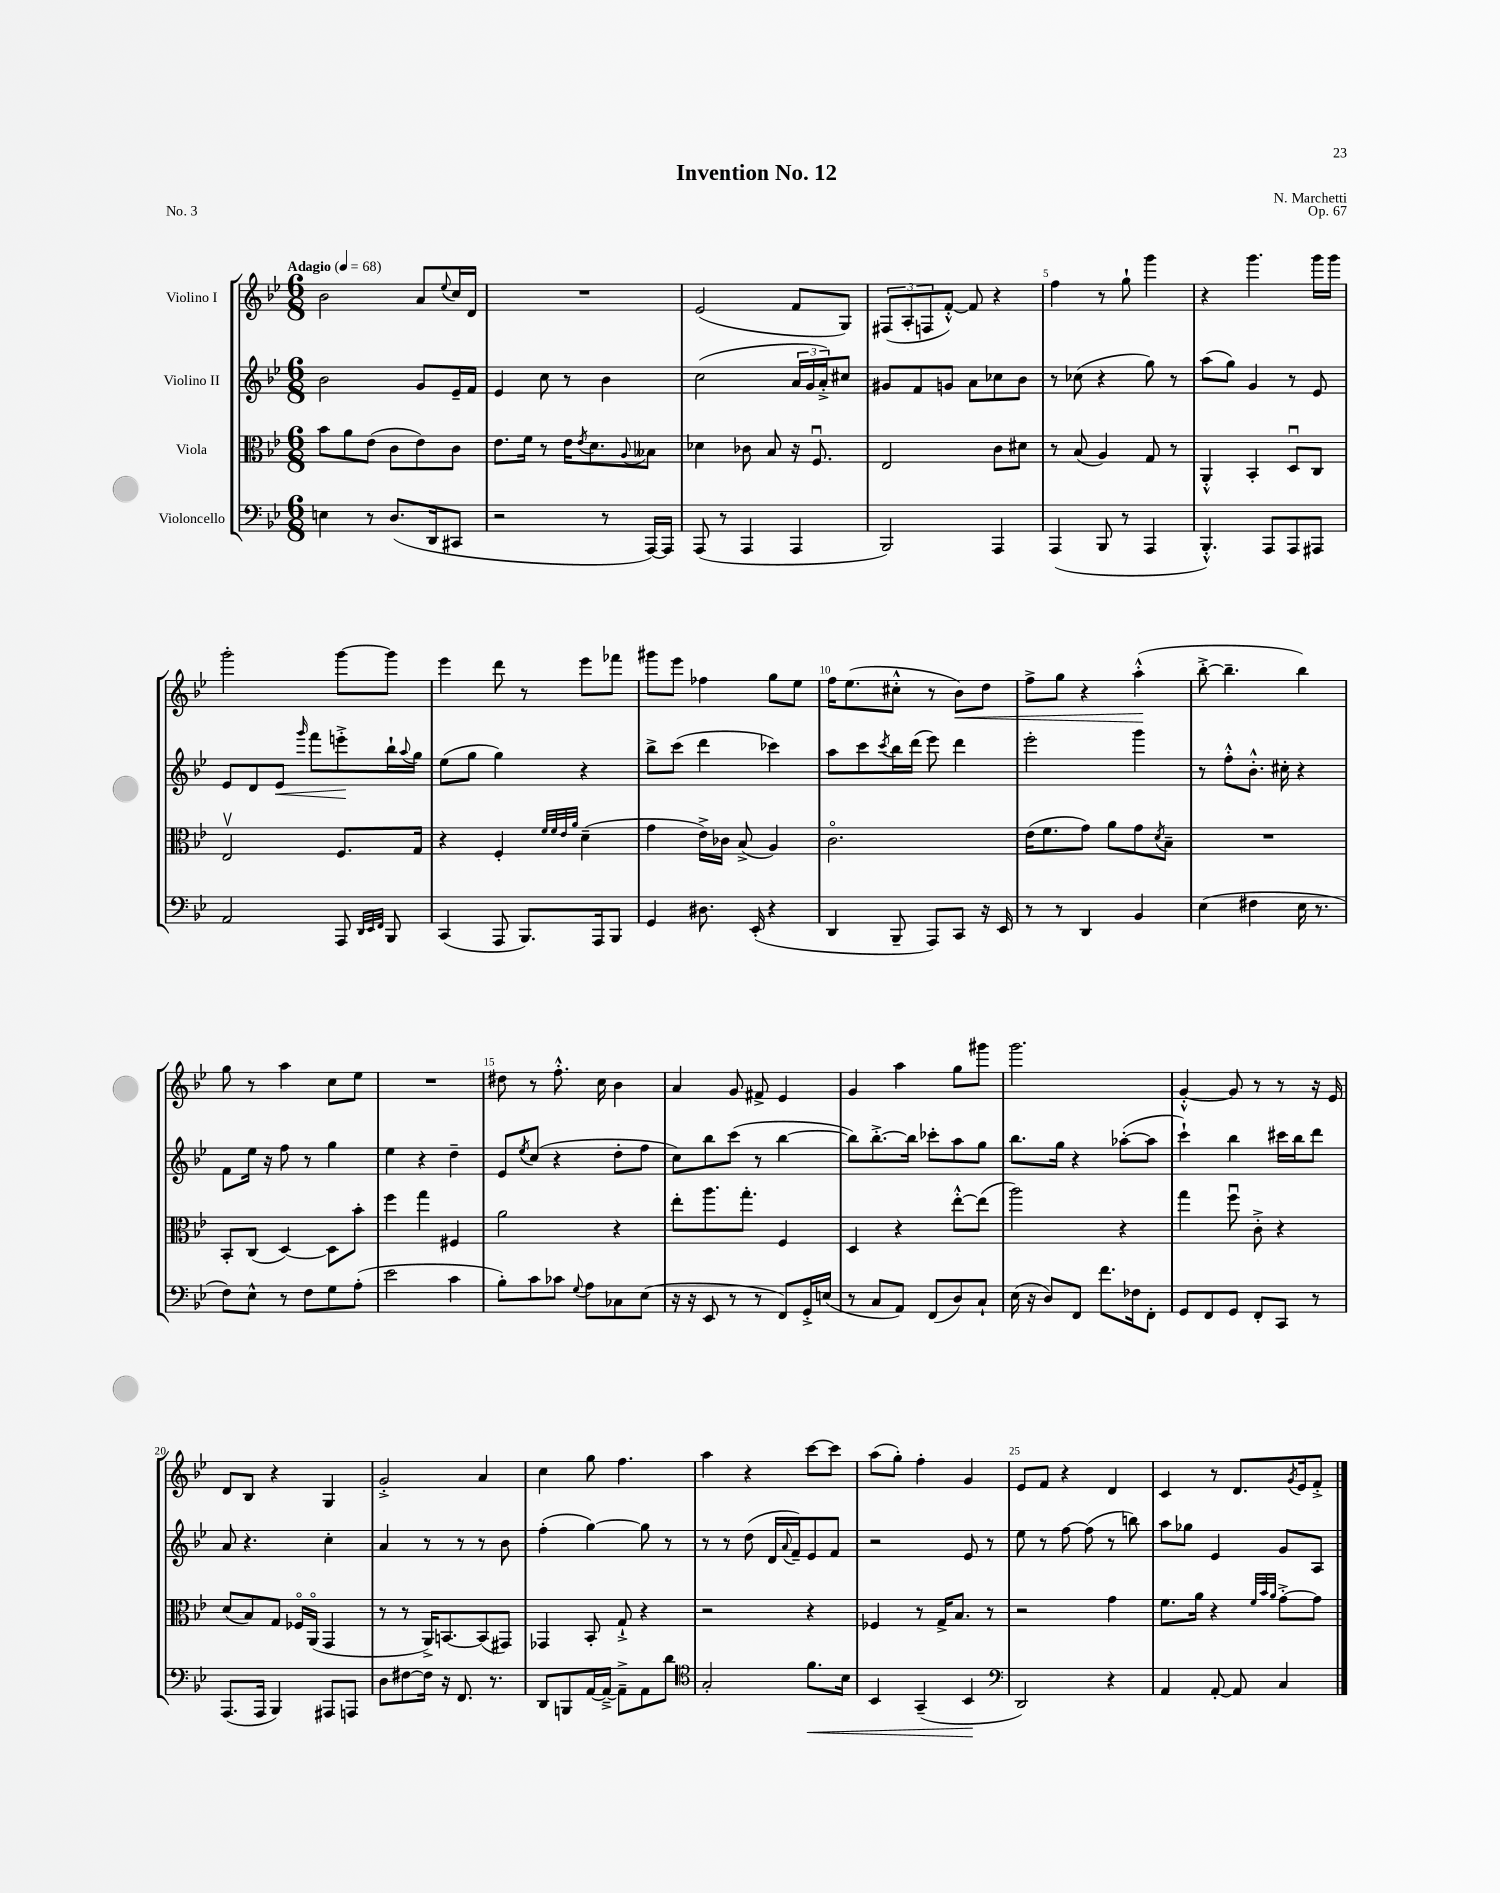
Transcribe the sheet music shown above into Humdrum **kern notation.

**kern	**kern	**kern	**kern
*staff4	*staff3	*staff2	*staff1
*clefF4	*clefC3	*clefG2	*clefG2
*k[b-e-]	*k[b-e-]	*k[b-e-]	*k[b-e-]
*M6/8	*M6/8	*M6/8	*M6/8
*MM68	*MM68	*MM68	*MM68
4E	8b-	2b-	2b-
.	8a	.	.
8r	(8e-	.	.
(8.D	8c	.	.
.	8e-)	8g	8a
16DD	.	.	.
.	.	.	8qqee-
8CC#	8c	16e-~	16cc
.	.	16f	16d
=	=	=	=
2r	8.e-	4e-	2.r
.	16f	.	.
.	8r	8cc	.
.	16e-	8r	.
.	8qe-	.	.
.	8.d	.	.
8r	.	4b-	.
.	8qqA	.	.
[16AAA)	8B--	.	.
16AAA]	.	.	.
=	=	=	=
(8AAA	4d-	(2cc	(2e-
8r	.	.	.
4AAA	8c-	.	.
.	8B-	.	.
4AAA	16r	24a	8f
.	.	24g	.
.	8.Fu	.	.
.	.	24a'^)	.
.	.	8cc#	8G)
=	=	=	=
2BBB-)	2E-	8g#	(12F#
.	.	.	12A'
.	.	8f	.
.	.	.	12F
.	.	8g	[8f'^^)
.	.	8a	8f]
4AAA	8c	8cc-	4r
.	8d#	8b-	.
=	=	=	=
(4AAA	8r	8r	4ff
.	(8B-	(8cc-	.
8BBB-	4A)	4r	8r
8r	.	.	8gg`
4AAA	8G	8gg)	4ggg
.	8r	8r	.
=	=	=	=
4.BBB-'^^)	4AA'^^	(8aa	4r
.	.	8gg)	.
.	4BB-'	4g	4.ggg
8AAA	.	.	.
8AAA	8Du	8r	.
8AAA#	8C	8e-	16ggg
.	.	.	16ggg
=	=	=	=
2AA	2E-v	8e-	2ggg'
.	.	8d	.
.	.	8e-	.
.	.	16qqggg	.
.	.	8fff	.
8AAA	8.F	8eee'^	[8ggg
32qqDD	.	.	.
32qqEE-	.	.	.
32qqFF	.	.	.
8BBB-	.	16bb-`	8ggg]
.	.	8qqaa	.
.	16G	16gg	.
=	=	=	=
(4CC	4r	(8ee-	4eee-
.	.	8gg	.
8AAA	4F'	4gg)	8ddd
8.BBB-)	.	.	8r
.	32qqf	.	.
.	32qqf	.	.
.	32qqe-	.	.
.	32qqa	.	.
.	(4d~	4r	8eee-
16AAA	.	.	.
8BBB-	.	.	8fff-
=	=	=	=
4GG	4g	8bb-^	8ggg#
.	.	(8ccc	8eee-
8.D#	16e-^)	4ddd	4ff-
.	16c-	.	.
.	(8B-^	.	.
(16EE-'	.	.	.
4r	4A)	4ccc-)	8gg
.	.	.	8ee-
=	=	=	=
4DD	2.co	8aa	16ff
.	.	.	(8.ee-
.	.	8ccc	.
.	.	8qccc	.
8BBB-~	.	16bb-	8cc#'^^
.	.	(16ddd	.
8AAA)	.	8eee-)	8r
8CC	.	4ddd	8b-)
16r	.	.	8dd
16EE-	.	.	.
=	=	=	=
8r	(16e-	2eee-'	8ff^
.	8.f	.	.
8r	.	.	8gg
4DD	8g)	.	4r
.	8a	.	.
4BB-	8g	4ggg	(4aa'^^
.	8qd	.	.
.	8B-~	.	.
=	=	=	=
(4E-	2.r	8r	[8bb-'^
.	.	8ff'^^	4.bb-~]
4F#	.	8.b-'^^	.
.	.	16cc#'	.
16E-	.	4r	4bb-)
8.r	.	.	.
=	=	=	=
8F)	8BB-'	8f	8gg
8E-^^	(8C	16ee-	8r
.	.	16r	.
8r	[4D)	8ff	4aa
8F	.	8r	.
8G	8D]	4gg	8cc
(8A'	8b-'	.	8ee-
=	=	=	=
2e-	4ff	4ee-	2.r
.	4gg	4r	.
4c	4F#	4dd~	.
=	=	=	=
8B-')	2a	8e-	8dd#
.	.	8qee-	.
8c	.	(8cc	8r
8c-	.	4r	8.ff'^^
8qqG	.	.	.
8A	.	.	.
.	.	.	16cc
8C-	4r	8dd'	4b-
(8E-	.	8ff	.
=	=	=	=
16r	8ee-'	8cc)	4a
16r	.	.	.
8EE-	8.aa	8bb-	.
8r	.	(8ccc	8g
.	8.gg'	.	.
8r	.	8r	8f#^
8FF)	4F	[4bb-	4e-
16GG'^	.	.	.
(16E	.	.	.
=	=	=	=
8r	4D	8bb-])	4g
8C	.	[8.bb-'^	.
8AA)	4r	.	4aa
.	.	16bb-]	.
(8FF	.	8ccc-'	.
8D)	[8ee-'^^	8aa	8gg
8C`	(8ee-]	8gg	8ggg#
=	=	=	=
(16E-	2aa)	8.bb-	2.ggg
16r	.	.	.
8D)	.	.	.
.	.	16gg	.
8FF	.	4r	.
8.f	.	.	.
.	4r	([8aa-'	.
16F-	.	.	.
8FF'	.	8aa-]	.
=	=	=	=
8GG	4gg	4ccc`)	[4g'^^
8FF	.	.	.
8GG	8ffu	4bb-	8g]
8FF'	8c'^	.	8r
8CC	4r	16ccc#	8r
.	.	16bb-	.
8r	.	8ddd	16r
.	.	.	16e-
=	=	=	=
(8.AAA	(8d	8a	8d
.	8B-)	4.r	8B-
16AAA	.	.	.
4BBB-)	8G	.	4r
.	16F-o	.	.
.	(16AAo	.	.
8AAA#	4GG	4cc'	4G
8AAA	.	.	.
=	=	=	=
8D	8r	4a	2g'^
[8F#	8r	.	.
16F#]	16AA^)	8r	.
16r	[8.BB	.	.
8.FF	.	8r	.
.	(8BB]	8r	4a
8.r	.	.	.
.	8GG#)	8b-	.
=	=	=	=
8DD	4GG-	(4ff'	4cc
8BBB	.	.	.
[16AA	8BB-'	[4gg)	8gg
16AA~^_	.	.	.
8AA~^]	8G`^	.	4.ff
8AA	4r	8gg]	.
8d	.	8r	.
=	=	=	=
*clefC4	*	*	*
2G'	2r	8r	4aa
.	.	8r	.
.	.	(8dd	4r
.	.	16d	.
.	.	8qqa	.
.	.	16f~)	.
8.f	4r	8e-	[8ccc
.	.	8f	8ccc]
16B-	.	.	.
=	=	=	=
4BB-	4F-	2r	(8aa
.	.	.	8gg')
(4GG~	8r	.	4ff'
.	16G^	.	.
.	8.B-	.	.
4BB-	.	8e-	4g
.	8r	8r	.
=	=	=	=
*clefF4	*	*	*
2DD)	2r	8ee-	8e-
.	.	8r	8f
.	.	[8ff	4r
.	.	(8ff]	.
4r	4g	8r	4d
.	.	8bb)	.
=	=	=	=
4AA	8.f	8aa	4c
.	.	8gg-	.
.	16a	.	.
[8AA'	4r	4e-	8r
8AA]	.	.	8.d
.	32qqf	.	.
.	32qqb-	.	.
.	32qqa	.	.
4C	[8g'^	8g	.
.	.	.	8qg
.	.	.	16e-
.	8g]	8A	8f'^
==	==	==	==
*-	*-	*-	*-
